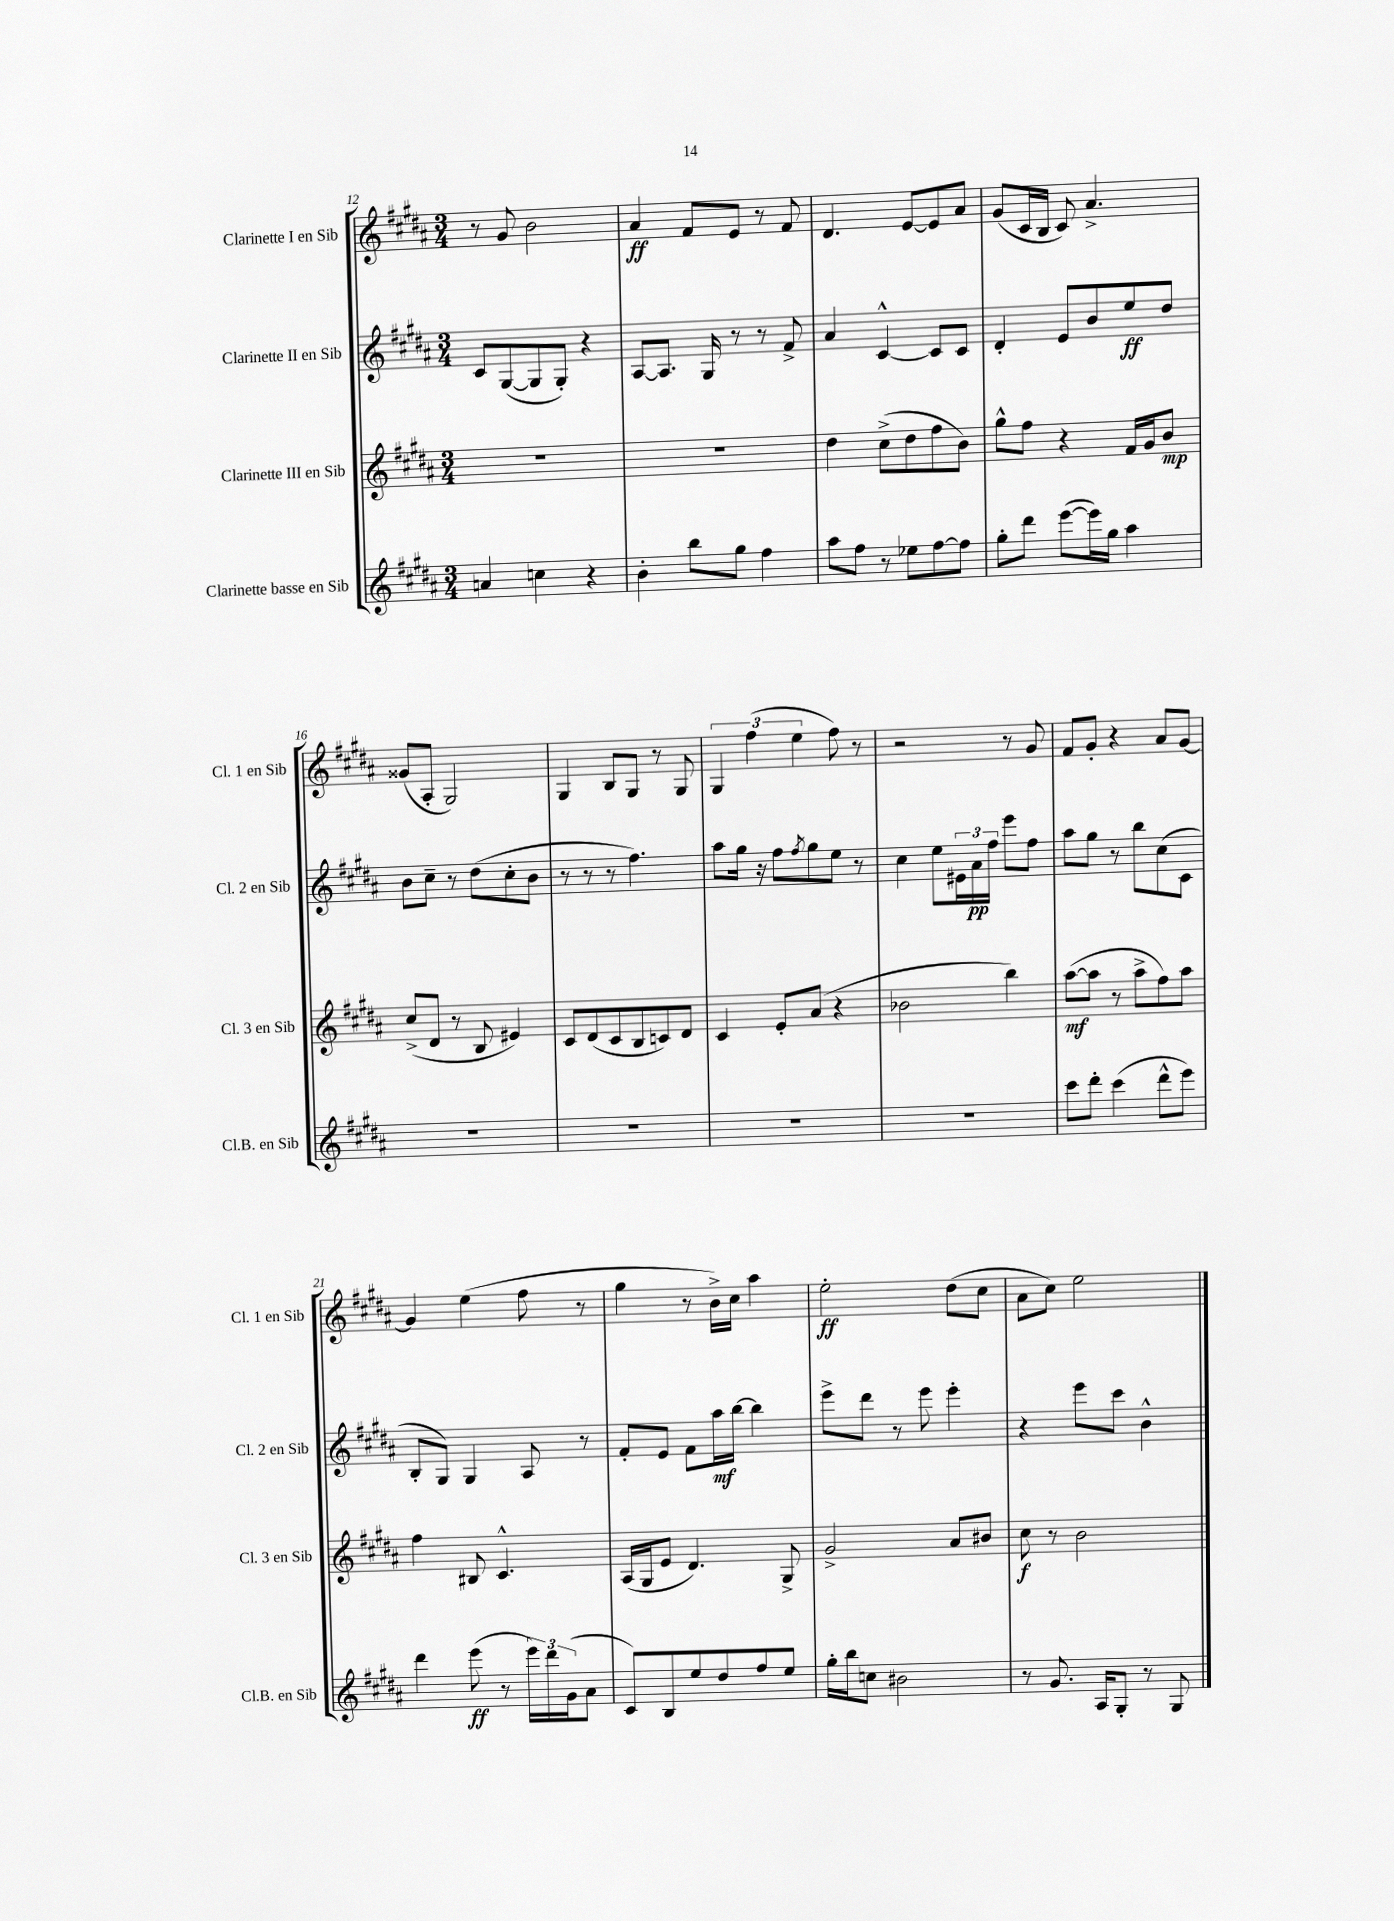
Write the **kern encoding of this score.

**kern	**kern	**kern	**kern
*staff4	*staff3	*staff2	*staff1
*clefG2	*clefG2	*clefG2	*clefG2
*k[f#c#g#d#a#]	*k[f#c#g#d#a#]	*k[f#c#g#d#a#]	*k[f#c#g#d#a#]
*M3/4	*M3/4	*M3/4	*M3/4
4a	2.r	8c#	8r
.	.	([8G#	8g#
4cc	.	8G#]	2b
.	.	8G#')	.
4r	.	4r	.
=	=	=	=
4b'	2.r	[8A#	4a#
.	.	8.A#]	.
8bb	.	.	8f#
.	.	16G#	.
8gg#	.	8r	8e
4ff#	.	8r	8r
.	.	8f#^	8f#
=	=	=	=
8aa#	4dd#	4a#	4.d#
8ff#	.	.	.
8r	(8cc#^	[4c#^^	.
8ee-	8dd#	.	[8e
[8ff#	8ff#	8c#]	8e]
8ff#]	8b)	8c#	8a#
=	=	=	=
8gg#'	8gg#^^	4d#'	(8g#
8ddd#	8ff#	.	16c#
.	.	.	16B
([8eee	4r	8e	8c#)
16eee])	.	8b	4.a#^
16gg#	.	.	.
4aa#	16f#	8ee	.
.	16g#	.	.
.	8b	8dd#	.
=	=	=	=
2.r	(8cc#^	8b	(8g##
.	8d#	8cc#~	8A#'
.	8r	8r	2G#)
.	8B	(8dd#	.
.	4e#)	8cc#'	.
.	.	8b	.
=	=	=	=
2.r	8c#	8r	4G#
.	(8d#	8r	.
.	8c#	8r	8B
.	8B	4.ff#)	8G#
.	8c)	.	8r
.	8d#	.	8G#
=	=	=	=
2.r	4c#	8aa#	6G#
.	.	16gg#	.
.	.	.	(6ff#
.	.	16r	.
.	8e'	8ff#	.
.	.	.	6ee
.	.	8qff#	.
.	(8a#	8gg#	.
.	4r	8ee	8ff#)
.	.	8r	8r
=	=	=	=
2.r	2b-	4cc#	2r
.	.	8ee	.
.	.	24e#	.
.	.	24a#	.
.	.	24ff#	.
.	4bb)	8eee	8r
.	.	8ff#	8g#
=	=	=	=
8ccc#	([8aa#	8aa#	8f#
8ddd#'	8aa#]	8gg#	8g#'
(4ccc#	8r	8r	4r
.	8aa#^	8bb	.
8ddd#^^	8ff#)	(8cc#	8a#
8eee)	8aa#	8c#	[8g#
=	=	=	=
4ddd#	4ff#	8B'	4g#]
.	.	8G#)	.
(8eee	8B#	4G#	(4ee
8r	4.c#^^	.	.
24eee)	.	8A#	8ff#
24ddd#	.	.	.
(24g#	.	.	.
8a#	.	8r	8r
=	=	=	=
8c#)	(16A#	8f#'	4gg#
.	16G#	.	.
8B	8e	8e	.
8ee	4.d#)	8f#	8r
8dd#	.	16aa#	16b^)
.	.	[16bb	16cc#
8ff#	.	4bb]	4aa#
8ee	8G#^	.	.
=	=	=	=
16gg#'	2g#^	8eee^	2ee'
16bb	.	.	.
8cc	.	8ddd#	.
2b#	.	8r	.
.	.	8eee	.
.	8a#	4eee'	(8dd#
.	8b#	.	8cc#
=	=	=	=
8r	8cc#	4r	8a#
8.g#	8r	.	8cc#)
.	2b	8eee	2ee
16A#	.	.	.
8G#'	.	8ccc#	.
8r	.	4b^^	.
8G#	.	.	.
==	==	==	==
*-	*-	*-	*-
